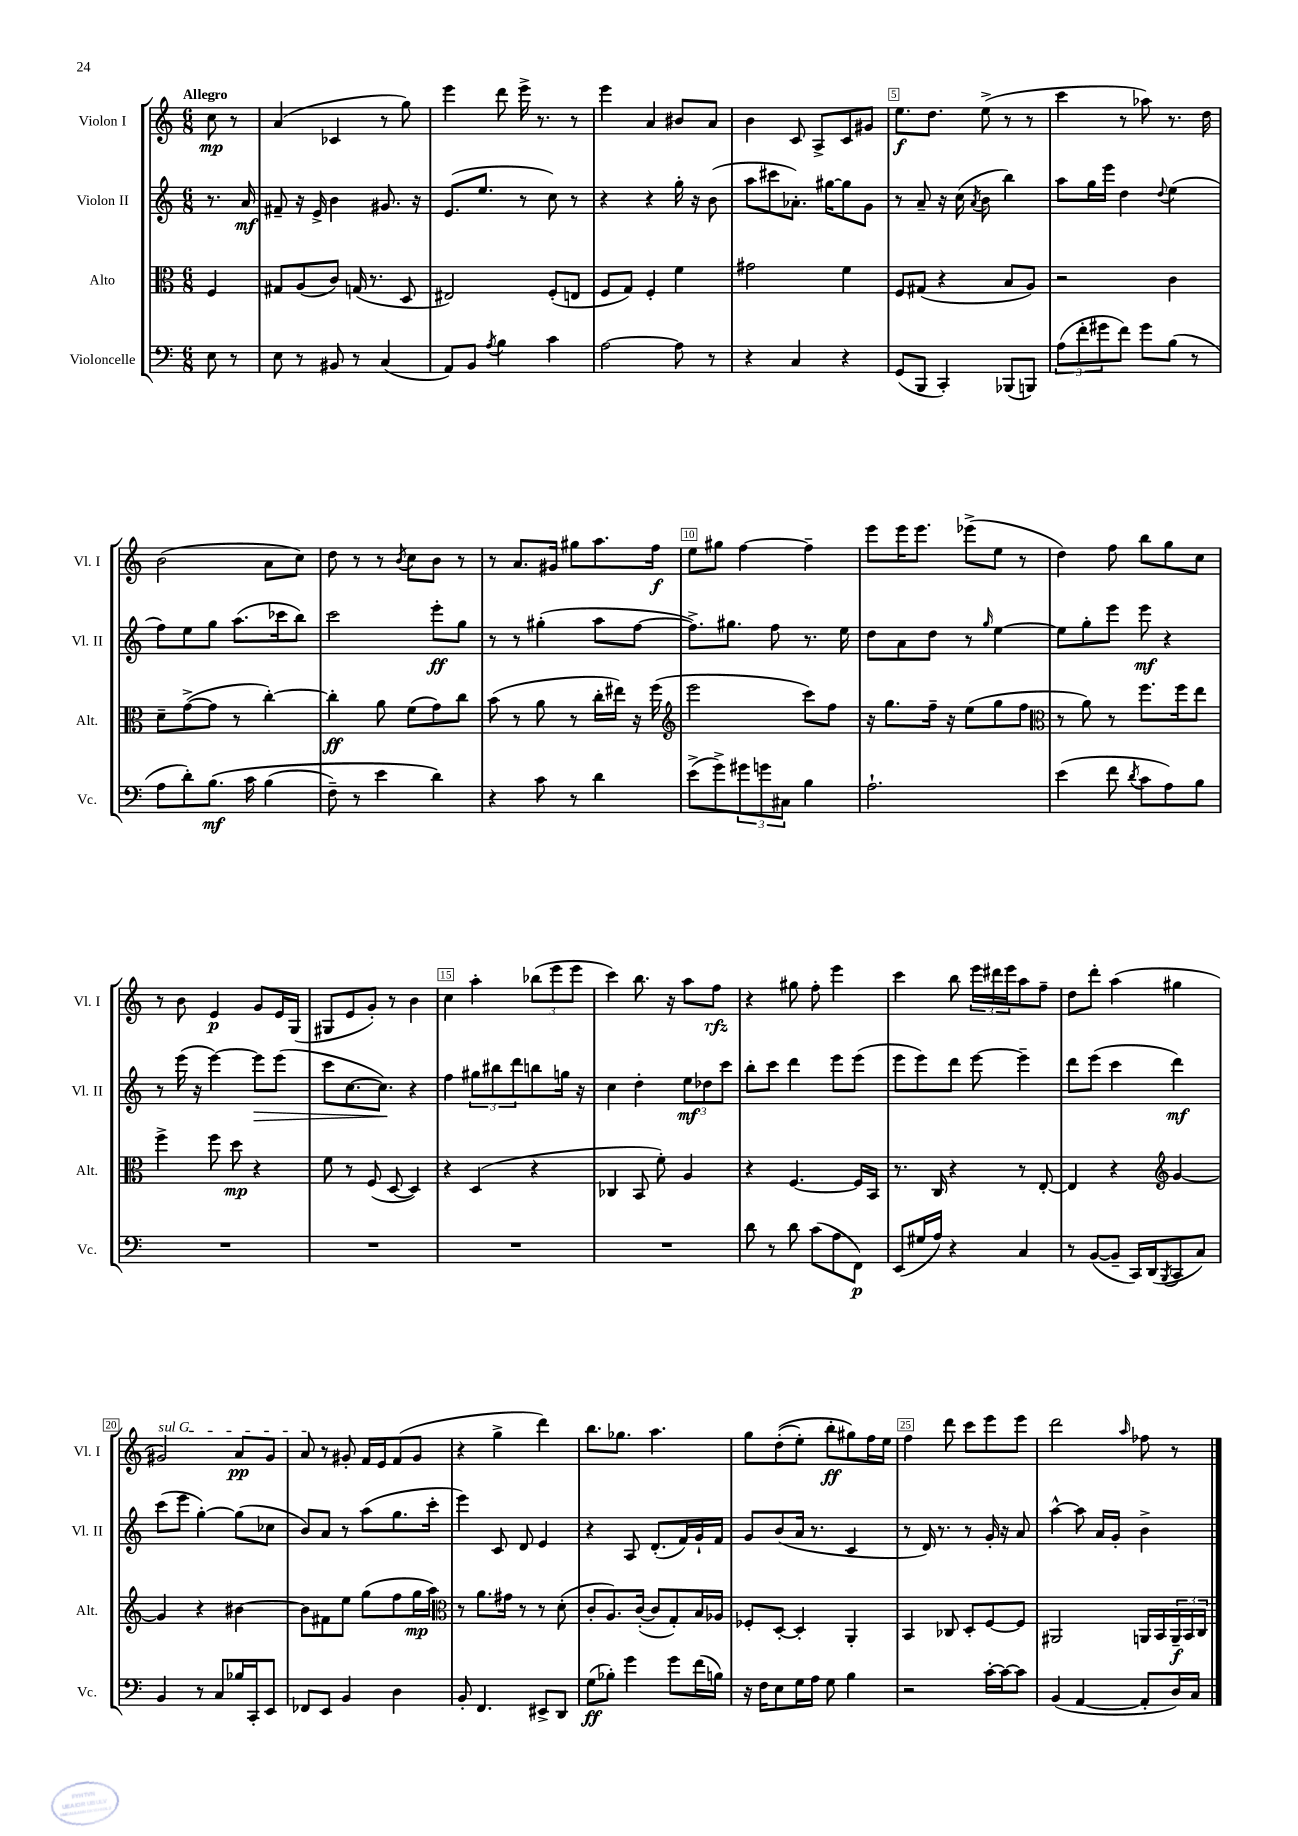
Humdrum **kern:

**kern	**kern	**kern	**kern
*staff4	*staff3	*staff2	*staff1
*clefF4	*clefC3	*clefG2	*clefG2
*k[]	*k[]	*k[]	*k[]
*M6/8	*M6/8	*M6/8	*M6/8
8E\	4F/	8.r	8cc\
8r	.	.	8r
.	.	16a/	.
=	=	=	=
8E\	8G#/L	8f#~/	(4a/
8r	(8A/	16r	.
.	.	16e^/	.
8BB#/	8c/J)	4b\	4c-/
8r	(16G/	.	.
.	8.r	.	.
(4C/	.	8.g#/	8r
.	8D/	.	8gg\)
.	.	16r	.
=	=	=	=
8AA/L)	2E#/)	(8.e/L	4eee\
8BB/J	.	.	.
.	.	8.ee/J	.
8qA/	.	.	.
4B\	.	.	8ddd\
.	.	8r	16eee^\
.	.	.	8.r
4c\	(8F'/L	8cc\)	.
.	8E/J	8r	8r
=	=	=	=
[2A\	8F/L	4r	4eee\
.	8G/J)	.	.
.	4F'/	4r	4a/
8A\]	4f\	16gg'\	8b#/L
.	.	16r	.
8r	.	(8b\	8a/J
=	=	=	=
4r	2g#\	8aa\L	4b\
.	.	8ccc#\	.
4C/	.	8.a-'\J)	8c/
.	.	.	8A^/L
.	.	[16gg#\LK	.
4r	4f\	8gg#\]	8c/
.	.	8g\J	8g#/J
=	=	=	=
(8GG/L	8F/L	8r	8.ee\L
8BBB/J	(8G#/J	8a~/	.
.	.	.	8.dd\J
4CC'/)	4r	16r	.
.	.	(16cc\	.
.	.	8qa/	.
.	.	8b\	(8ee^\
(8BBB-/L	8B/L	4bb\)	8r
8BBB/J)	8A/J)	.	8r
=	=	=	=
(12A\L	2r	8aa\L	4ccc\
12f'\	.	.	.
.	.	16gg\L	.
12g#\	.	.	.
.	.	16eee\JJ	.
8f\J)	.	4dd\	8r
8g#\L	.	.	8aa-\)
.	.	8qqdd/	.
(8B\J	4c\	(4ee\	8.r
8r	.	.	.
.	.	.	16dd\
=	=	=	=
8A\L	8d~\L	8ff\L)	(2b\
8d'\)	([8g^\	8ee\	.
&(8.B\J	8g\]J	8gg\J	.
.	8r	(8.aa\L	.
16c\	.	.	.
(4B\	[4cc'\)	.	8a\L
.	.	16ccc-\k	.
.	.	8bb\J)	8cc\J)
=	=	=	=
8F~\)	4cc'\]	2ccc\	8dd\
8r	.	.	8r
4e\	8a\	.	8r
.	.	.	8qb/
.	(8f\L	.	8cc\L
4d\&)	8g\)	8eee'\L	8b\J
.	8cc\J	8gg\J	8r
=	=	=	=
4r	(8b\	8r	8r
.	8r	8r	8.a/L
8c\	8a\	(4gg#'\	.
.	.	.	16g#/Jk
8r	8r	.	8gg#\L
4d\	16cc'\LL	8aa\L	8.aa\
.	16ee#\JJ)	.	.
.	16r	[8ff\J	.
.	(16ff\	.	16ff\Jk
=	=	=	=
*	*clefG2	*	*
(8e^\L	2eee\	8.ff^\]L)	8ee\L
8g^\)	.	.	8gg#\J
.	.	8.gg#\J	.
12g#\	.	.	[4ff\
12g\	.	.	.
.	.	8ff\	.
12C#\J	.	.	.
4B\	8ccc\L)	8.r	4ff~\]
.	8ff\J	.	.
.	.	16ee\	.
=	=	=	=
2.A`\	16r	8dd\L	8eee\L
.	8.gg\L	.	.
.	.	8a\	16eee\K
.	.	.	8.eee\J
.	16ff~\Jk	8dd\J	.
.	16r	.	.
.	(8ee\L	8r	(8eee-^\L
.	.	16qqgg/	.
.	8gg\	[4ee\	8ee\J
.	8ff\J	.	8r
=	=	=	=
*	*clefC3	*	*
(4e\	8r	8ee\]L	4dd\)
.	8a\)	8gg'\	.
8f\	8r	8eee\J	8ff\
8qd/	.	.	.
8c\L	8.ff\L	8eee\	8bb\L
8A\)	.	4r	8gg\
.	16ff\k	.	.
8B\J	8ee\J	.	8cc\J
=	=	=	=
2.r	4ff^\	8r	8r
.	.	(16eee\	8b\
.	.	16r	.
.	8ff\	[4eee\)	4e/
.	8dd\	.	.
.	4r	8eee\]L	8g/L
.	.	(8eee\J	16e/L
.	.	.	(16G/JJ
=	=	=	=
2.r	8f\	8ccc\L	8G#/L
.	8r	[8.cc\	8e/
.	(8F/	.	8g'/J)
.	.	8.cc\]J)	.
.	[8D/	.	8r
.	4D/])	4r	4b\
=	=	=	=
2.r	4r	4ff\	4cc\
.	(4D/	12gg#\L	4aa'\
.	.	12bb#\	.
.	.	12ddd\	.
.	4r	8bb\	(12bb-\L
.	.	.	12eee\
.	.	16gg\Jk	.
.	.	.	12eee\J
.	.	16r	.
=	=	=	=
2.r	4C-/	4cc\	4ccc\)
.	8BB/	4dd'\	8.bb\
.	8f'\)	.	.
.	.	.	16r
.	4A/	12ee\L	8aa\L
.	.	12dd-\	.
.	.	.	8ff\J
.	.	12ccc\J	.
=	=	=	=
8d\	4r	8bb'\L	4r
8r	.	8ccc\J	.
8d\	[4.F/	4ddd\	8gg#\
(8c\L	.	.	8ff'\
8A\	.	8eee\L	4eee\
8FF\J)	16F/]LL	(8eee\J	.
.	16BB/JJ	.	.
=	=	=	=
(8EE/L	8.r	8eee\L	4ccc\
16G#/L	.	8eee\)	.
16A/JJ)	16C/	.	.
4r	4r	8ddd\J	8bb\
.	.	[8eee\	24eee\LL
.	.	.	24ddd#\
.	.	.	24eee\J
4C/	8r	4eee~\]	8aa\
.	[8E'/	.	8ff~\J
=	=	=	=
8r	4E/]	8ddd\L	8dd\L
([8BB/L	.	(8eee\J	8ddd'\J
8BB~/]J	4r	4ccc\	(4aa\
16CC/LL)	.	.	.
(16DD/J	.	.	.
*	*clefG2	*	*
8qBBB/	.	.	.
8CC/	[4g/	4ddd\)	4gg#\
8C/J)	.	.	.
=	=	=	=
4BB/	4g/]	(8ccc\L	2g#/)
.	.	8eee\J	.
8r	4r	[4gg'\)	.
8C/L	.	.	.
16B-/L	[4b#\	(8gg\]L	8a/L
16CC'/J	.	.	.
8EE/J	.	8cc-\J	8g#/J
=	=	=	=
8FF-/L	8b#\]L	8b/L)	8a/
8EE/J	8f#\	8a/J	8r
4BB/	8ee\J	8r	8g#'/
.	(8gg\L	(8aa\L	16f/LL
.	.	.	16e/J
4D\	8ff\	8.gg\	(8f/
.	16gg\L	.	8g#/J
.	16aa\JJ)	16ccc'\Jk	.
=	=	=	=
*	*clefC3	*	*
8BB'/	8r	4eee\)	4r
4.FF/	8.a\L	.	.
.	.	8c/	4gg^\
.	16g#\Jk	.	.
.	8r	8d/	.
8EE#^/L	8r	4e/	4ddd\)
8DD/J	(8d'\	.	.
=	=	=	=
(8G\L	8c'/L	4r	8.bb\L
8B-'\J)	8.A/)	.	.
.	.	.	8.gg-\J
4g\	.	8A/	.
.	([16c'/Jk	.	.
.	8c/]L	(8.d'/L	4.aa\
8g\L	8G'/)	.	.
.	.	16f/L)	.
(16f\L	16B/L	16g`/	.
16B\JJ)	16A-/JJ	16f/JJ	.
=	=	=	=
16r	8F-'/L	8g/L	8gg\L
16F\LK	.	.	.
8E\	[8D'/J	(8b/	&((8dd'\
16G\L	4D'/]	16a/Jk	8ee'\J)
16A\JJ	.	8.r	.
8G\	.	.	8bb'\L
4B\	4AA'/	4c/	8gg#\&)
.	.	.	16ff\L
.	.	.	16ee\JJ
=	=	=	=
2r	4BB/	8r	4ff\
.	.	16d/)	.
.	.	8.r	.
.	8C-/	.	8ddd\
.	8D'/L	8r	8ccc\L
[16c'\LL	[8F/	16g'/	8eee\
16c\_J	.	16r	.
8c\]J	8F/]J	8a/	8eee\J
=	=	=	=
(4BB/	2AA#/	[4aa^^\	2ddd\
[4AA/	.	8aa\]	.
.	.	16a/LL	.
.	.	16g'/JJ	.
.	.	.	16qqaa/
8AA'/]L	16AA/LL	4b^\	8ff-\
.	16BB/	.	.
16D/L)	24AA~/	.	8r
.	24BB/	.	.
16C/JJ	.	.	.
.	24C/JJ	.	.
==	==	==	==
*-	*-	*-	*-
